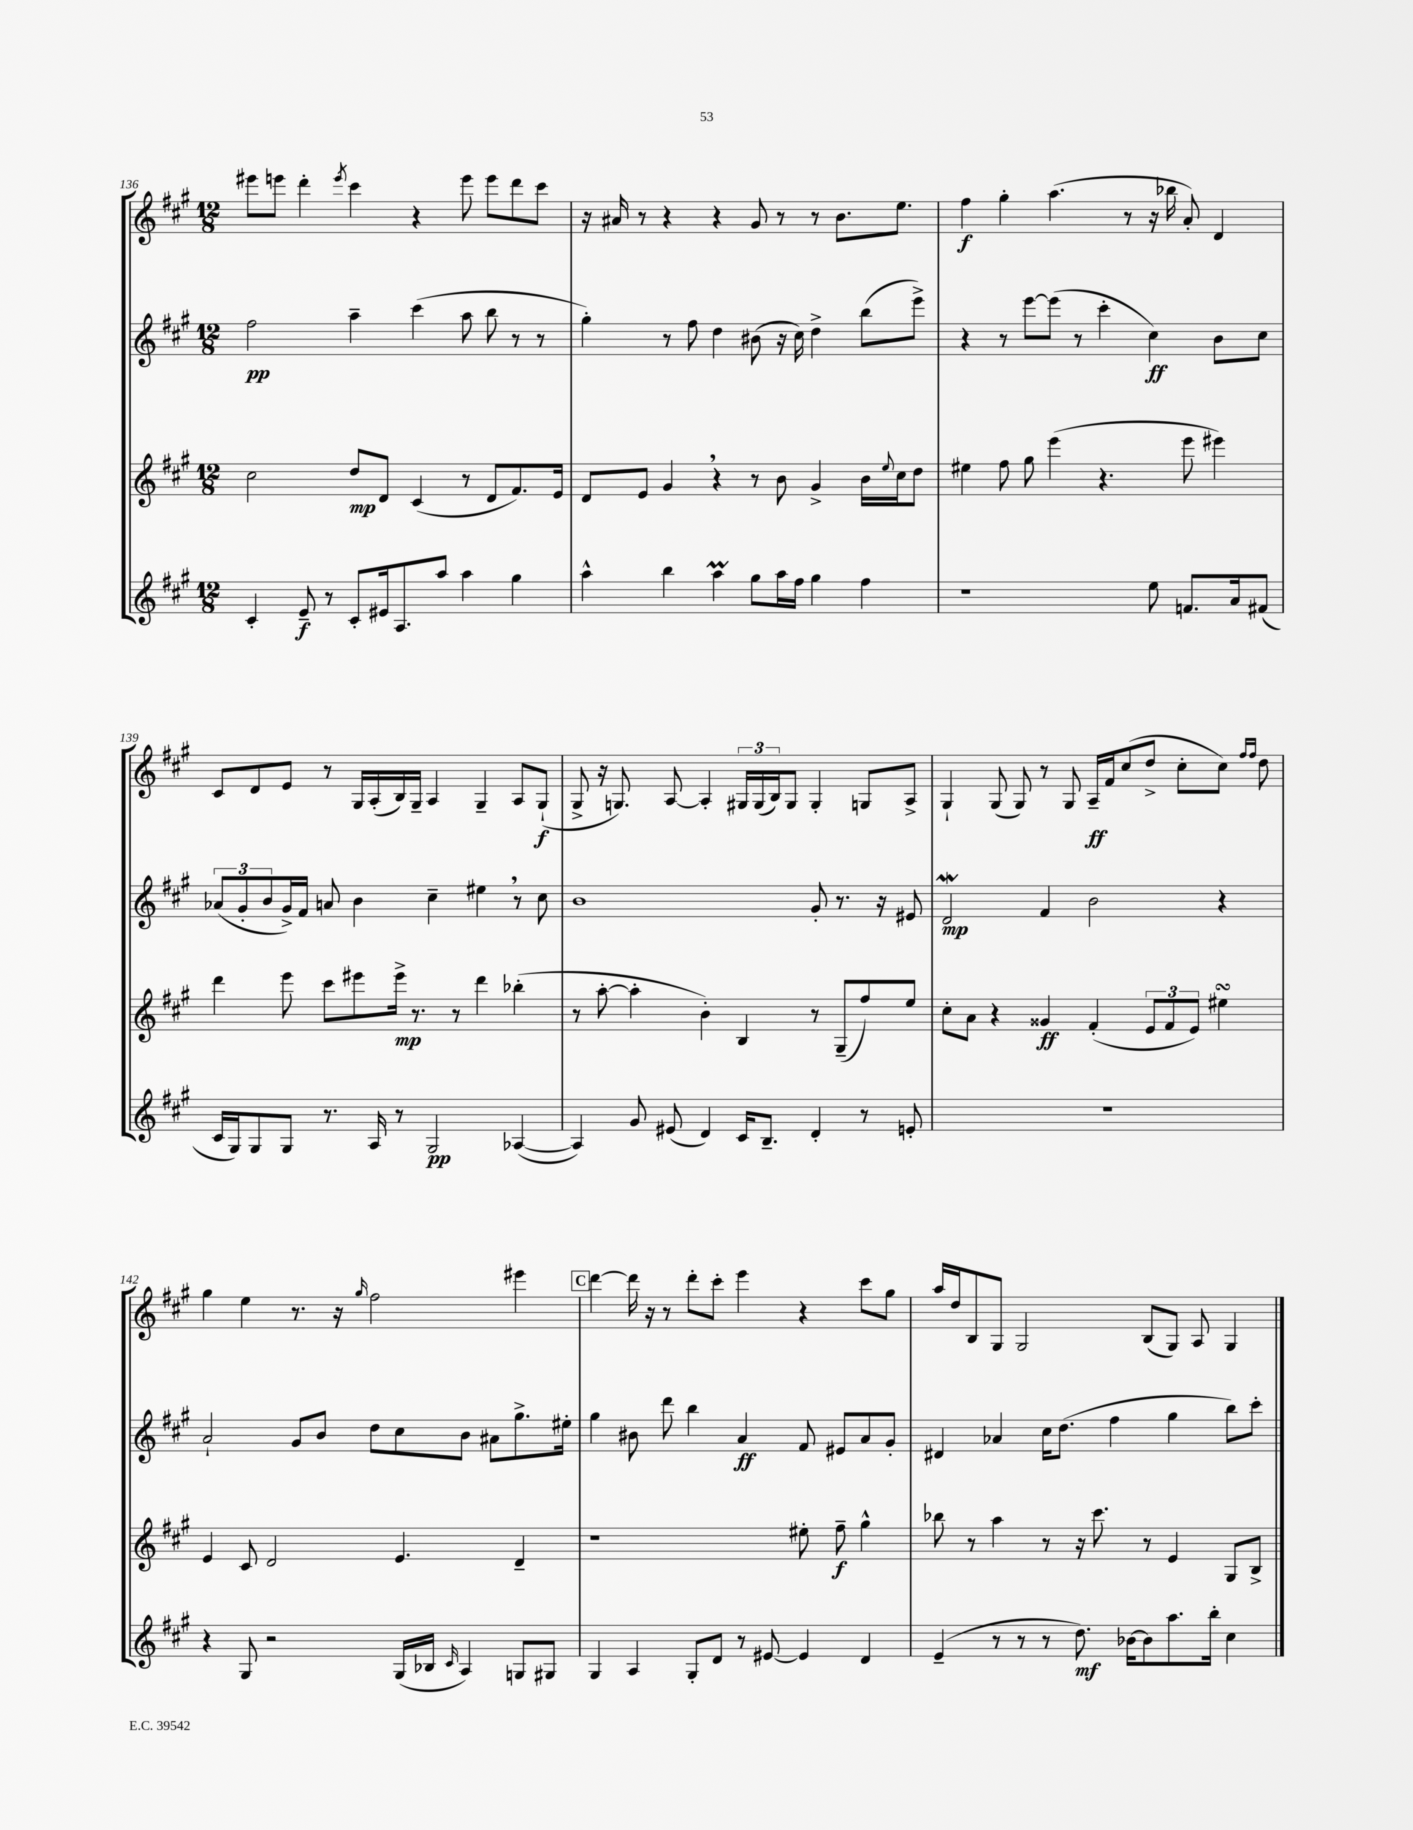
<<
\new StaffGroup <<
\new Staff = "s0" {
    \clef treble \key a \major \numericTimeSignature \time 12/8
    eis'''8 e'''8 d'''4-. \acciaccatura { e'''8 } cis'''4 r4 e'''8 e'''8 d'''8 cis'''8 |
    r16 ais'16 r8 r4 r4 gis'8 r8 r8 b'8. e''8. |
    fis''4\f gis''4-. a''4.( r8 r16 bes''16 a'8-.) d'4 |
    cis'8 d'8 e'8 r8 gis16 a16-.( b16) gis16-- a4 gis4-- a8 gis8-!\f( |
    gis8-> r16 g8.) a8~ a4-. \tuplet 3/2 { gis16 gis16( b16) } gis8 gis4-. g8 a8-> |
    gis4-! gis8( gis8) r8 gis8 a16--\ff fis'16 cis''8( d''8-> cis''8-. cis''8) \grace { fis''16 fis''16 } d''8 |
    gis''4 e''4 r8. r16 \grace { gis''16 } fis''2 eis'''4 |
    \mark \markup { \box "C" } d'''4~ d'''16 r16 r8 d'''8-. cis'''8-. e'''4 r4 cis'''8 gis''8 |
    a''16 d''16 b8 gis8 gis2 b8( gis8) a8 gis4 \bar "|." |
}
\new Staff = "s1" {
    \clef treble \key a \major \numericTimeSignature \time 12/8
    fis''2\pp a''4-- cis'''4( a''8 b''8 r8 r8 |
    gis''4-.) r8 fis''8 d''4 bis'8( r16 cis''16) d''4-> b''8( e'''8->) |
    r4 r8 e'''8~ e'''8( r8 cis'''4-. cis''4\ff) b'8 cis''8 |
    \tuplet 3/2 { aes'8( gis'8-. b'8 } gis'16->) fis'16 a'8 b'4 cis''4-- eis''4 \breathe r8 cis''8 |
    b'1 gis'8-. r8. r16 eis'8 |
    d'2\mordent\mp fis'4 b'2 r4 |
    a'2-! gis'8 b'8 d''8 cis''8 b'8 ais'8 gis''8.-> eis''16-. |
    \mark \markup { \box "C" } gis''4 bis'8 d'''8 b''4 a'4\ff fis'8 eis'8 a'8 gis'8-. |
    dis'4 aes'4 cis''16 d''8.( fis''4 gis''4 b''8) cis'''8-. \bar "|." |
}
\new Staff = "s2" {
    \clef treble \key a \major \numericTimeSignature \time 12/8
    cis''2 d''8\mp d'8 cis'4( r8 d'8 fis'8.) e'16 |
    d'8 e'8 gis'4 \breathe r4 r8 b'8 gis'4-> b'16 \appoggiatura { e''8 } cis''16 d''8 |
    eis''4 fis''8 gis''8 e'''4( r4. e'''8 eis'''4) |
    d'''4 e'''8 cis'''8 eis'''8 eis'''16->\mp r8. r8 d'''4 bes''4-.( |
    r8 a''8~-. a''4-. b'4-.) b4 r8 gis8--( fis''8) e''8 |
    cis''8-. a'8 r4 gisis'4\ff fis'4-.( \tuplet 3/2 { e'8 fis'8 e'8) } eis''4\turn |
    e'4 cis'8 d'2 e'4. d'4-- |
    \mark \markup { \box "C" } r1 eis''8-. fis''8--\f gis''4-^ |
    bes''8 r8 a''4 r8 r16 cis'''8. r8 e'4 gis8 b8-> \bar "|." |
}
\new Staff = "s3" {
    \clef treble \key a \major \numericTimeSignature \time 12/8
    cis'4-. e'8--\f r8 cis'8-. eis'16 a8. a''8 a''4 gis''4 |
    a''4-^ b''4 a''4\prall gis''8 a''16 fis''16 gis''4 fis''4 |
    r1 e''8 f'8. a'16 fis'8( |
    cis'16 gis16) gis8 gis8 r8. a16 r8 gis2\pp aes4~( |
    aes4) gis'8 eis'8( d'4) cis'16 b8.-- d'4-. r8 e'8-. |
    R1. |
    r4 gis8 r2 gis16( bes16 \grace { cis'16 } a4) g8 gis8 |
    \mark \markup { \box "C" } gis4 a4 gis8-. d'8 r8 eis'8~ eis'4 d'4 |
    e'4--( r8 r8 r8 d''8.\mf) bes'16~ bes'8 a''8. b''16-. cis''4 \bar "|." |
}
>>
>>
\layout { \context { \Score currentBarNumber = #136 } }
